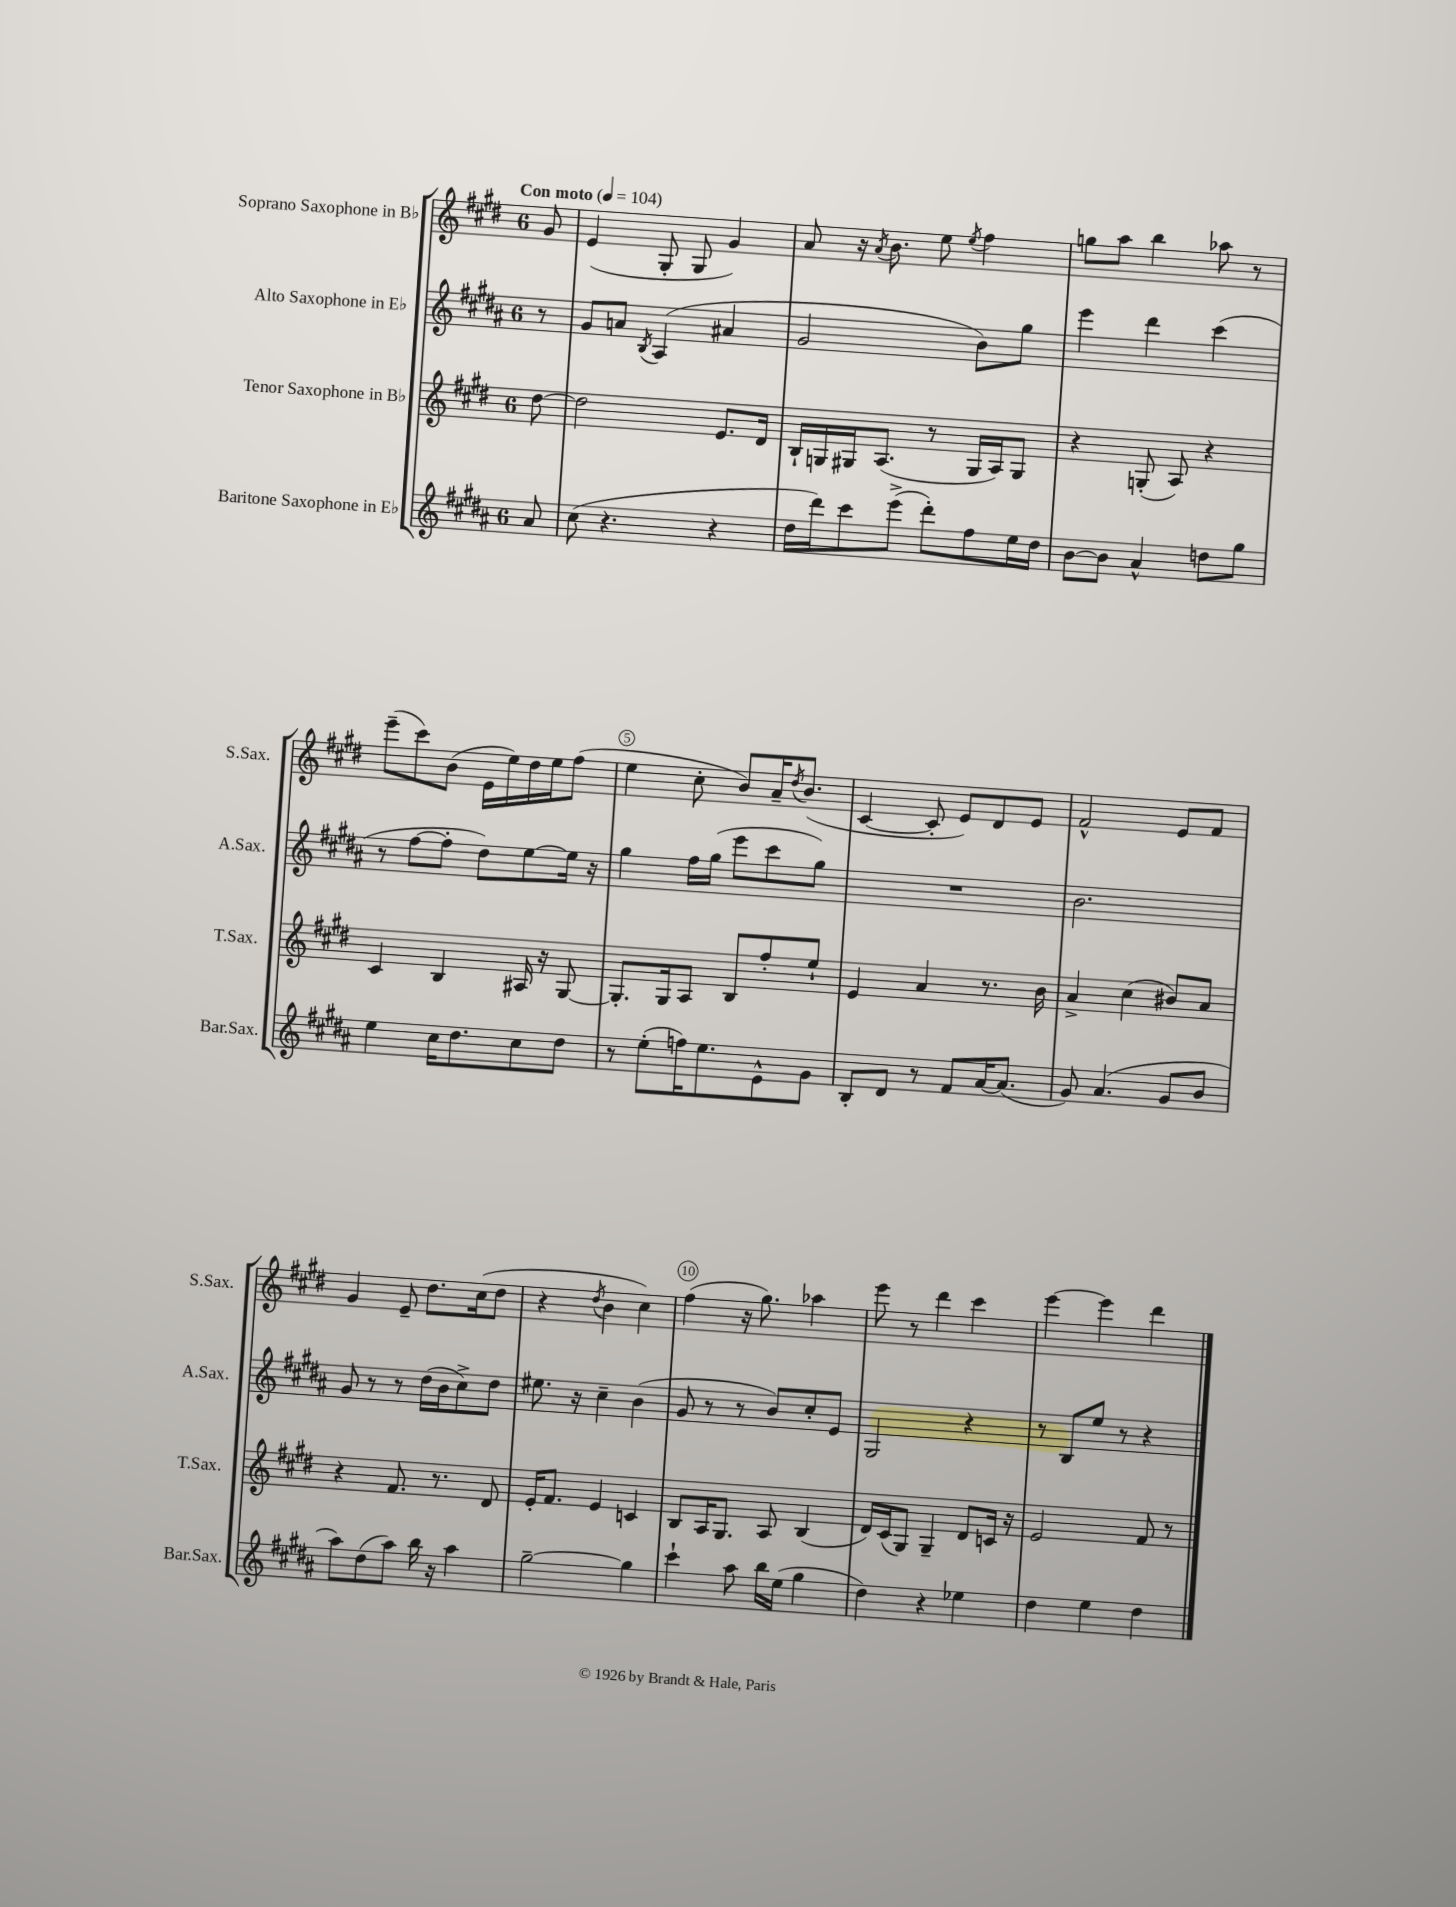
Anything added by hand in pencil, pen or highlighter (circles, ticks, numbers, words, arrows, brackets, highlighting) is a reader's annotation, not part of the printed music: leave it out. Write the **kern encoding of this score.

**kern	**kern	**kern	**kern
*part4	*part3	*part2	*part1
*staff4	*staff3	*staff2	*staff1
*I"Baritone Saxophone in E♭	*I"Tenor Saxophone in B♭	*I"Alto Saxophone in E♭	*I"Soprano Saxophone in B♭
*I'Bar.Sax.	*I'T.Sax.	*I'A.Sax.	*I'S.Sax.
*clefG2	*clefG2	*clefG2	*clefG2
*k[f#c#g#d#a#]	*k[f#c#g#d#]	*k[f#c#g#d#a#]	*k[f#c#g#d#]
*M6/8	*M6/8	*M6/8	*M6/8
*MM104	*MM104	*MM104	*MM104
=	=	=	=
!	!	!	!LO:TX:a:B:t=Con moto
8a#/	[8dd#\	8r	8g#/
=1	=1	=1	=1
(8cc#\	2dd#\]	8g#/L	(4e/
4.r	.	8an/J	.
.	.	8qB/	.
.	.	(4A#/	8G#'/
.	.	.	8G#/
4r	8.e/L	4a#X/	4g#/)
.	16d#/Jk	.	.
=2	=2	=2	=2
16dd#\LL	16B`/LL	2g#/	8a/
16ddd#\J)	16Gn/	.	.
8ccc#\	16G#X/J	.	16r
.	.	.	8qa/
.	(8.A/J	.	8.b\
(8eee^\J	.	.	.
8ddd#'\L)	8r	.	8ee\
.	.	.	8qee/
8ff#\	16G#/LL	8b\L)	4ff#\
.	16A/J)	.	.
16ee\L	8G#/J	8gg#\J	.
16dd#\JJ	.	.	.
=3	=3	=3	=3
[8b\L	4r	4eee\	8ggn\L
8b\J]	.	.	8aa\J
4a#^^/	(8Gn'/	4ddd#\	4bb\
.	8A/)	.	.
8ddn\L	4r	(4ccc#\	8aa-X\
8gg#\J	.	.	8r
!!LO:LB:g=z
=4	=4	=4	=4
4ee\	4c#/	8r	(8eee~\L
.	.	[8ff#\L	8ccc#\)
16cc#\KL	4B/	8ff#'\J]	(8b\J
8.dd#\	.	.	.
.	.	8dd#\L)	16e\LL
.	.	.	16ee\)
8cc#\	16A#X/	[8ee\	16dd#\
.	16r	.	16ee\J
8dd#\J	[8G#/	16ee\Jk]	(8ff#\J
.	.	16r	.
=5	=5	=5	=5
8r	8.G#'/L]	4gg#\	4ee\
(8ee'\L	.	.	.
.	16G#/k	.	.
16ffn\K)	8A/J	16ff#\LL	8cc#'\
8.ee\	.	(16gg#\JJ	.
.	8B/L	8eee\L	8b/L)
8e^^\	8ff#'/	8ccc#\	16a~/K
.	.	.	8qdd#/
.	.	.	(8.b/J
8g#\J	8ee`/J	8gg#\J)	.
=6	=6	=6	=6
8B'/L	4e/	2.r	[4c#/
8d#/J	.	.	.
8r	4a/	.	8c#'/]
8f#/L	.	.	8e/L)
[16a#/K	8.r	.	8d#/
(8.a#/J]	.	.	.
.	.	.	8e/J
.	16b\	.	.
=7	=7	=7	=7
8g#/)	4a^/	2.b\	2f#^^/
(4.a#/	.	.	.
.	(4cc#\	.	.
8g#/L	8b#X/L)	.	8e/L
8b/J	8a/J	.	8f#/J
!!LO:LB:g=z
=8	=8	=8	=8
8aa#\L)	4r	8g#/	4g#/
(8dd#\	.	8r	.
8aa#\J)	8.f#/	8r	8e~/
16bb\	.	(16dd#\LL	8.dd#\L
16r	8.r	16b\J	.
4aa#\	.	8cc#^\)	.
.	.	.	(16cc#\k
.	8d#/	8dd#\J	8dd#\J
=9	=9	=9	=9
[2gg#~\	16e'/KL	8.ee#X\	4r
.	8.f#/J	.	.
.	.	16r	.
.	.	.	8qdd#/
.	4e/	4cc#~\	4b\
4gg#\]	4cn/	(4b\	4cc#\)
=10	=10	=10	=10
4ccc#`\	8B/L	8g#/	(4ff#\
.	16A/K	8r	.
.	8.G#/J	.	.
8aa#\	.	8r	16r
.	.	.	8.gg#\)
16bb\LL	8A/	8b/L)	.
(16ee\JJ	.	.	.
4gg#\	(4B/	8cc#'/	4aa-X\
.	.	8e/J	.
=11	=11	=11	=11
4dd#\)	16d#/LL)	2G#/	8eee\
.	(16c#/J	.	.
.	8G#/J)	.	8r
4r	4G#~/	.	4ddd#\
4ee-X\	8d#/L	4r	4ccc#\
.	16cn/Jk	.	.
.	16r	.	.
=12	=12	=12	=12
4dd#\	2e/	8r	[4eee\
.	.	8B/L	.
4ee\	.	8ee/J	4eee\]
.	.	8r	.
4dd#\	8f#/	4r	4ddd#\
.	8r	.	.
==	==	==	==
*-	*-	*-	*-
